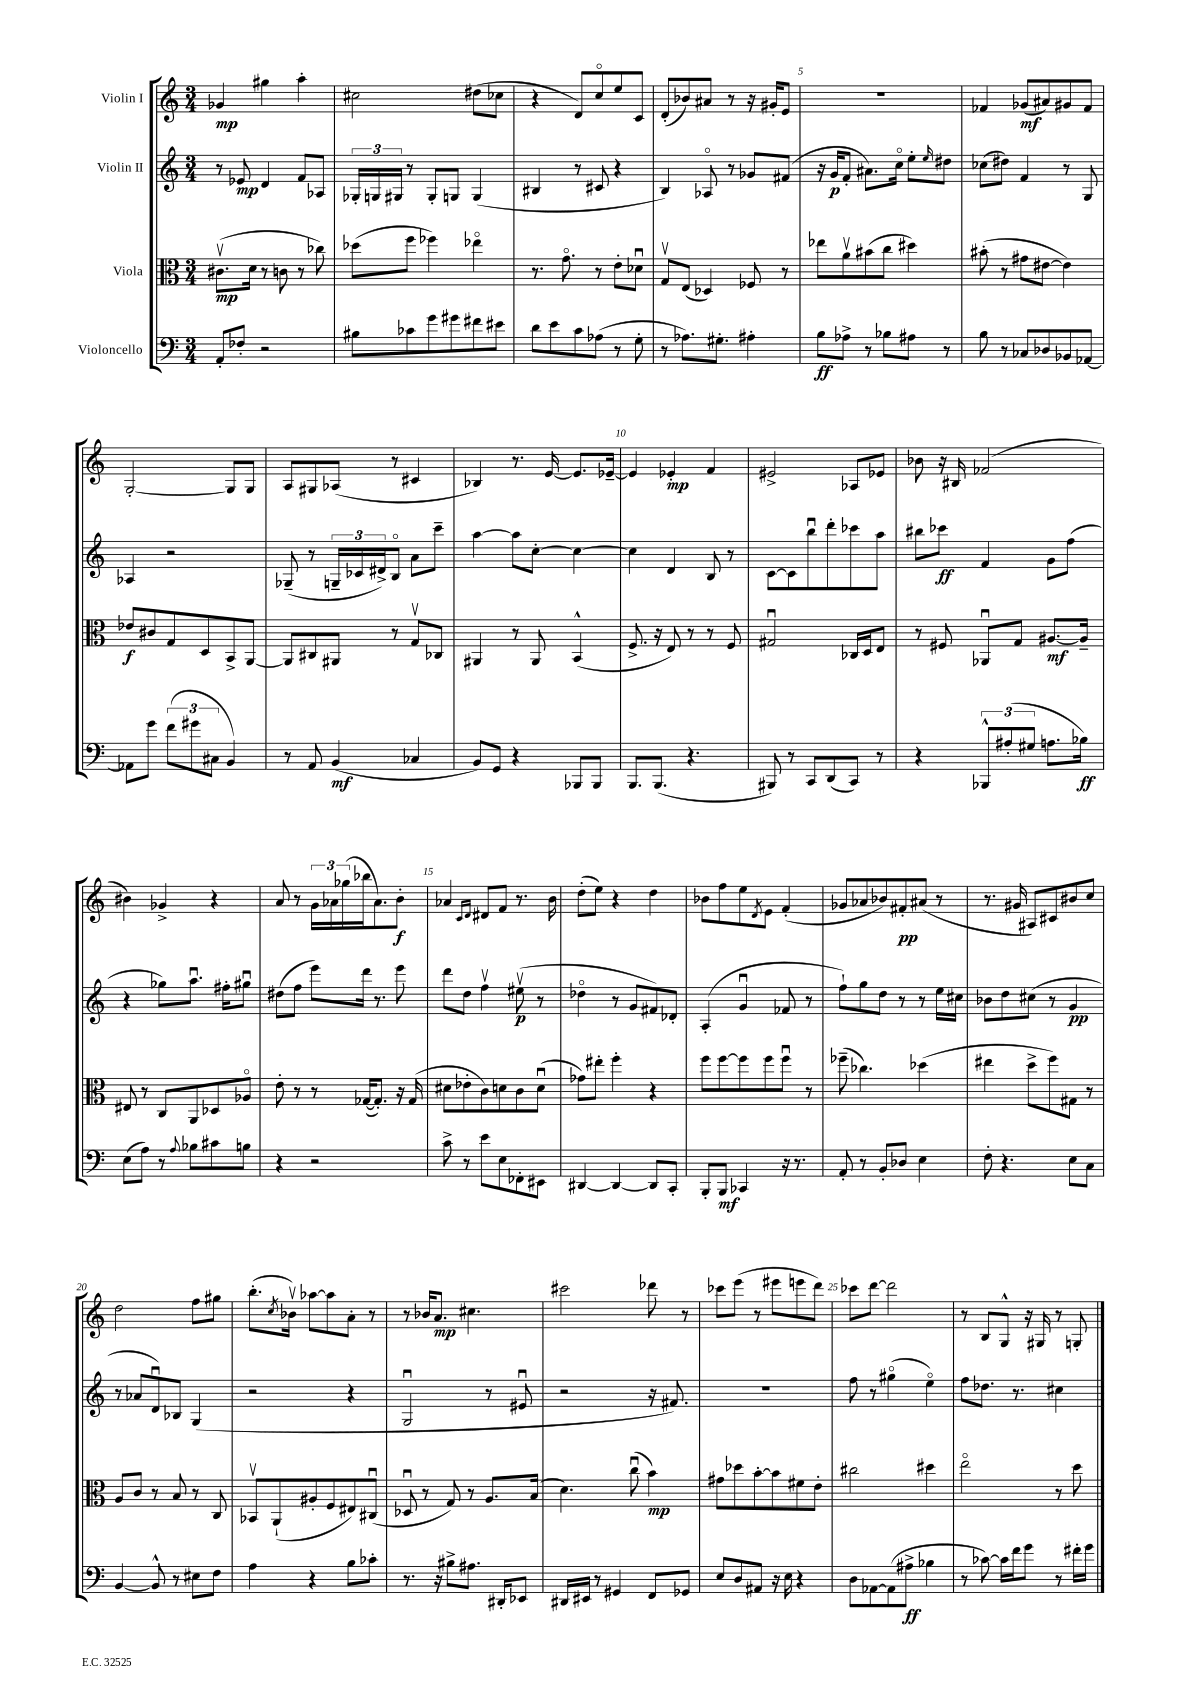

**kern	**dynam	**kern	**dynam	**kern	**dynam	**kern	**dynam
*part4	*part4	*part3	*part3	*part2	*part2	*part1	*part1
*staff4	*staff4	*staff3	*staff3	*staff2	*staff2	*staff1	*staff1
*I"Violoncello	*	*I"Viola	*	*I"Violin II	*	*I"Violin I	*
*clefF4	*	*clefC3	*	*clefG2	*	*clefG2	*
*k[]	*	*k[]	*	*k[]	*	*k[]	*
*M3/4	*	*M3/4	*	*M3/4	*	*M3/4	*
=1	=1	=1	=1	=1	=1	=1	=1
8AA'/L	.	(8.c#Xv\L	mp	8r	.	4g-X/	mp
8F-X'/J	.	.	.	8e-X/	mp	.	.
.	.	16d\Jk	.	.	.	.	.
2r	.	8r	.	4d/	.	4gg#X\	.
.	.	8cn\	.	.	.	.	.
.	.	8r	.	8f/L	.	4aa'\	.
.	.	8cc-X\)	.	8A-X/J	.	.	.
=2	=2	=2	=2	=2	=2	=2	=2
8B#X\L	.	(8dd-X\L	.	24G-X'/LL	.	2cc#X\	.
.	.	.	.	24Gn/	.	.	.
.	.	.	.	24G#X/JJ	.	.	.
8c-X\	.	8ff\J	.	8r	.	.	.
8g\	.	4ff-X\)	.	8G#'/L	.	.	.
8g#X\	.	.	.	8Gn/J	.	.	.
8f#X\	.	4ee-X\	.	(4G/	.	(8dd#X\L	.
8e#X\J	.	.	.	.	.	8cc-X\J	.
=3	=3	=3	=3	=3	=3	=3	=3
8d\L	.	8.r	.	4B#X/	.	4r	.
8e\	.	.	.	.	.	.	.
.	.	8.g\	.	.	.	.	.
8c\	.	.	.	8r	.	8d/L)	.
(8A-X\J	.	8r	.	8c#X/	.	8cc/	.
8r	.	8e'\L	.	4r	.	8ee/	.
8G'\	.	8d-Xu\J	.	.	.	8c/J	.
=4	=4	=4	=4	=4	=4	=4	=4
8r	.	8Gv/L	.	4B/)	.	(8d'/L	.
8.A-X\L)	.	(8E/J	.	.	.	8b-X/)	.
.	.	4D-X/)	.	8A-X/	.	8a#X/J	.
8.G#X'\J	.	.	.	.	.	.	.
.	.	.	.	8r	.	8r	.
4A#X'\	.	8F-X/	.	8g-X/L	.	16r	.
.	.	.	.	.	.	16g#X'/KL	.
.	.	8r	.	(8f#X/J	.	8e/J	.
=5	=5	=5	=5	=5	=5	=5	=5
8B\L	ff	8ee-X\L	.	16r	.	2.r	.
.	.	.	.	16g/KL	p	.	.
8A-X^\J	.	8av\	.	8f'/J	.	.	.
8r	.	(8b#X\	.	8.a#X\L)	.	.	.
8B-X\L	.	8cc\J	.	.	.	.	.
.	.	.	.	16cc\Jk	.	.	.
8A#X\J	.	4dd#X\)	.	8ee'\L	.	.	.
.	.	.	.	16qqee/	.	.	.
8r	.	.	.	8dd#X\J	.	.	.
=6	=6	=6	=6	=6	=6	=6	=6
8B\	.	(8b#X'\	.	(8cc-X\L	.	4f-X/	.
8r	.	8r	.	8dd#X\J)	.	.	.
8C-X/L	.	8g#X\L	.	4f/	.	(8g-X/L	mf
8D-X/	.	[8e#X\J	.	.	.	8a#X/)	.
8BB-X/	.	4e#\])	.	8r	.	8g#X/	.
[8AA-X/J	.	.	.	8G/	.	8f-/J	.
!!LO:LB:g=z
=7	=7	=7	=7	=7	=7	=7	=7
8AA-X\L]	.	8e-X/L	f	4A-X/	.	[2G'/	.
8g\J	.	8c#X/	.	.	.	.	.
(12f\L	.	8G/	.	2r	.	.	.
12g#X\	.	.	.	.	.	.	.
.	.	8D/	.	.	.	.	.
12C#X\J	.	.	.	.	.	.	.
4BB/)	.	8BB^/	.	.	.	8G/L]	.
.	.	[8AA/J	.	.	.	8G/J	.
=8	=8	=8	=8	=8	=8	=8	=8
8r	.	8AA/L]	.	(8G-X~/	.	8A/L	.
8AA/	.	8C#X/	.	8r	.	8G#X/	.
(4BB/	mf	8AA#X/J	.	24Gn~/LL	.	(8A-X/J	.
.	.	.	.	24c-X/	.	.	.
.	.	.	.	24d#X^/J)	.	.	.
.	.	8r	.	8B/J	.	8r	.
4C-X/	.	8Gv/L	.	8a\L	.	4c#X/	.
.	.	8C-X/J	.	8ccc~\J	.	.	.
=9	=9	=9	=9	=9	=9	=9	=9
8BB/L)	.	4AA#X/	.	[4aa\	.	4B-X/)	.
8GG/J	.	.	.	.	.	.	.
4r	.	8r	.	8aa\L]	.	8.r	.
.	.	8AA#/	.	[8cc'\J	.	.	.
.	.	.	.	.	.	[16e/	.
8BBB-X/L	.	(4BB^^/	.	4cc\_	.	8.e/L]	.
8BBB-/J	.	.	.	.	.	.	.
.	.	.	.	.	.	[16e-X~/Jk	.
=10	=10	=10	=10	=10	=10	=10	=10
8.BBB/L	.	8.F^/	.	4cc\]	.	4e-/]	.
(8.BBB/J	.	16r	.	.	.	.	.
.	.	8E/)	.	4d/	.	4e-X'/	mp
4.r	.	8r	.	.	.	.	.
.	.	8r	.	8B/	.	4f/	.
.	.	8F/	.	8r	.	.	.
=11	=11	=11	=11	=11	=11	=11	=11
8BBB#X/)	.	2G#Xu/	.	[8c\L	.	2e#X^/	.
8r	.	.	.	8c\]	.	.	.
8CC/L	.	.	.	8bbu\	.	.	.
(8DD/	.	.	.	8ddd'\	.	.	.
8CC/J)	.	16C-X/LL	.	8ccc-X\	.	8A-X/L	.
.	.	16D/J	.	.	.	.	.
8r	.	8E/J	.	8aa\J	.	8e-X/J	.
=12	=12	=12	=12	=12	=12	=12	=12
4r	.	8r	.	8bb#X\L	.	8b-X\	.
.	.	8F#X/	.	8ccc-X\J	ff	16r	.
.	.	.	.	.	.	16B#X/	.
12BBB-X^^/L	.	8AA-Xu/L	.	4f/	.	(2f-X/	.
(12A#X'/	.	.	.	.	.	.	.
.	.	8G/J	.	.	.	.	.
12G#X/J	.	.	.	.	.	.	.
8.An\L	.	[8.A#X/L	mf	8g\L	.	.	.
.	.	.	.	(8ff\J	.	.	.
16B-X\Jk)	ff	16A#~/Jk]	.	.	.	.	.
!!LO:LB:g=z
=13	=13	=13	=13	=13	=13	=13	=13
(8E\L	.	8E#X/	.	4r	.	4b#X\)	.
8A\J)	.	8r	.	.	.	.	.
8r	.	8C/L	.	8gg-X\L)	.	4g-X^/	.
8qqA/	.	.	.	.	.	.	.
8B-X\L	.	8AA/	.	8.aau\J	.	.	.
8c#X\	.	8D-X/	.	.	.	4r	.
.	.	.	.	16ff#X'\KL	.	.	.
8Bn\J	.	8A-X/J	.	8gg#Xu\J	.	.	.
=14	=14	=14	=14	=14	=14	=14	=14
4r	.	8e'\	.	(8dd#X\L	.	8a/	.
.	.	8r	.	8ff\J	.	8r	.
2r	.	8r	.	8eee\L)	.	24g\LL	.
.	.	.	.	.	.	24a-X\	.
.	.	.	.	.	.	(24gg-X\	.
.	.	([16G-X/KL	.	16ddd\Jk	.	16bb-X\J	.
.	.	8.G-'/J])	.	8.r	.	8.a-\)	.
.	.	16r	.	8eee\	.	8b'\J	f
.	.	(16G-/	.	.	.	.	.
=15	=15	=15	=15	=15	=15	=15	=15
8c^\	.	8d#X\L	.	8ddd\L	.	4a-X/	.
8r	.	8e-X'\	.	8dd\J	.	.	.
.	.	.	.	.	.	16qqc/LL	.
.	.	.	.	.	.	16qqd/JJ	.
8e\L	.	8c\)	.	4ffv\	.	8d#X/L	.
8E\	.	8dn\	.	.	.	8f/J	.
8FF-X'\	.	8c\	.	(8ee#Xv\	p	8.r	.
8EE#X\J	.	(8du\J	.	8r	.	.	.
.	.	.	.	.	.	16b\	.
=16	=16	=16	=16	=16	=16	=16	=16
[4DD#X/	.	8g-X\L)	.	4dd-X\	.	(8dd'\L	.
.	.	8ee#X'\J	.	.	.	8ee\J)	.
4DD#/_	.	4ff'\	.	8r	.	4r	.
.	.	.	.	8g/L	.	.	.
8DD#/L]	.	4r	.	8f#X/)	.	4dd\	.
8CC'/J	.	.	.	8d-X'/J	.	.	.
=17	=17	=17	=17	=17	=17	=17	=17
8BBB'/L	.	8ff\L	.	(4A'/	.	8b-X\L	.
8BBB/J	mf	[8ff\	.	.	.	8ff\	.
4CC-X/	.	8ff\]	.	4gu/	.	8ee\	.
.	.	.	.	.	.	8qd/	.
.	.	8ff\	.	.	.	8e\J	.
16r	.	8ffu\J	.	8f-X/	.	(4f'/	.
8.r	.	.	.	.	.	.	.
.	.	8r	.	8r	.	.	.
=18	=18	=18	=18	=18	=18	=18	=18
8AA'/	.	(8ff-X~\	.	8ff`\L)	.	8g-X/L	.
8r	.	4.cc-X\)	.	8gg\	.	8a-X/	.
8BB'/L	.	.	.	8dd\J	.	8b-X/)	.
8D-X/J	.	.	.	8r	.	8f#X'/	pp
4E\	.	(4dd-X\	.	8r	.	(8a#X/J	.
.	.	.	.	16ee\LL	.	8r	.
.	.	.	.	16cc#X\JJ	.	.	.
=19	=19	=19	=19	=19	=19	=19	=19
8F'\	.	4ee#X\	.	8b-X\L	.	8.r	.
4.r	.	.	.	8dd\	.	.	.
.	.	.	.	.	.	16g#X/	.
.	.	8dd^\L	.	(8cc#X\J	.	8A#X/L)	.
.	.	8ff\)	.	8r	.	8c#X/	.
8E\L	.	8G#X\J	.	4g/	pp	8b#X/	.
8C\J	.	8r	.	.	.	8cc/J	.
!!LO:LB:g=z
=20	=20	=20	=20	=20	=20	=20	=20
[4BB/	.	8A/L	.	8r	.	2dd\	.
.	.	8c/J	.	8a-X/L	.	.	.
8BB^^/]	.	8r	.	8du/)	.	.	.
8r	.	8B/	.	8B-X/J	.	.	.
8E#X\L	.	8r	.	(4G/	.	8ff\L	.
8F\J	.	8C/	.	.	.	8gg#X\J	.
=21	=21	=21	=21	=21	=21	=21	=21
4A\	.	8BB-Xv/L	.	2r	.	(8.bb'\L	.
.	.	(8AA`/	.	.	.	.	.
.	.	.	.	.	.	8qcc/	.
.	.	.	.	.	.	16b-Xv\Jk)	.
4r	.	8A#X'/	.	.	.	[8aa-X\L	.
.	.	8F/	.	.	.	8aa-\]	.
8B\L	.	8E#X/)	.	4r	.	8a'\J	.
8c-X'\J	.	(8C#Xu/J	.	.	.	8r	.
=22	=22	=22	=22	=22	=22	=22	=22
8.r	.	8D-Xu/	.	2Gu/	.	8r	.
.	.	8r	.	.	.	16b-X/KL	.
16r	.	.	.	.	.	8.a/J	mp
8B#X^\L	.	8G/)	.	.	.	.	.
8.A#X\J	.	8r	.	.	.	4.cc#X\	.
.	.	8.A/L	.	8r	.	.	.
16DD#X'/KL	.	.	.	.	.	.	.
8EE-X/J	.	.	.	8e#Xu/	.	.	.
.	.	(16B/Jk	.	.	.	.	.
=23	=23	=23	=23	=23	=23	=23	=23
16DD#X/LL	.	4.d\)	.	2r	.	2ccc#X\	.
16EE#X/JJ	.	.	.	.	.	.	.
8r	.	.	.	.	.	.	.
4GG#X/	.	.	.	.	.	.	.
.	.	(8ccu\	.	.	.	.	.
8FF/L	.	4b\)	mp	16r	.	8ddd-X\	.
.	.	.	.	8.f#X/)	.	.	.
8GG-X/J	.	.	.	.	.	8r	.
=24	=24	=24	=24	=24	=24	=24	=24
8E/L	.	8g#X\L	.	2.r	.	8ccc-X\L	.
8D/	.	8dd-X\	.	.	.	(8eee\J	.
8AA#X/J	.	[8b'\	.	.	.	8r	.
16r	.	8b\]	.	.	.	8eee#X\L	.
16E\	.	.	.	.	.	.	.
4r	.	8f#X\	.	.	.	8eeen\	.
.	.	8e'\J	.	.	.	8ddd\J)	.
=25	=25	=25	=25	=25	=25	=25	=25
8D\L	.	2cc#X\	.	8ff\	.	8ccc-X\L	.
[8AA-X\	.	.	.	8r	.	[8ddd\J	.
(8AA-\]	.	.	.	(4gg#X\	.	2ddd\]	.
8A#X^\J	ff	.	.	.	.	.	.
4B-X\	.	4dd#X\	.	4ee\)	.	.	.
=26	=26	=26	=26	=26	=26	=26	=26
8r	.	2ee\	.	8ff\L	.	8r	.
[8c-X\)	.	.	.	8.dd-X\J	.	8B/L	.
16c-\LL]	.	.	.	.	.	8G^^/J	.
16f\J	.	.	.	8.r	.	.	.
8g\J	.	.	.	.	.	16r	.
.	.	.	.	.	.	16G#X/	.
8r	.	8r	.	4cc#X\	.	8r	.
16f#X'\LL	.	8dd\	.	.	.	8Gn'/	.
16g\JJ	.	.	.	.	.	.	.
==	==	==	==	==	==	==	==
*-	*-	*-	*-	*-	*-	*-	*-
